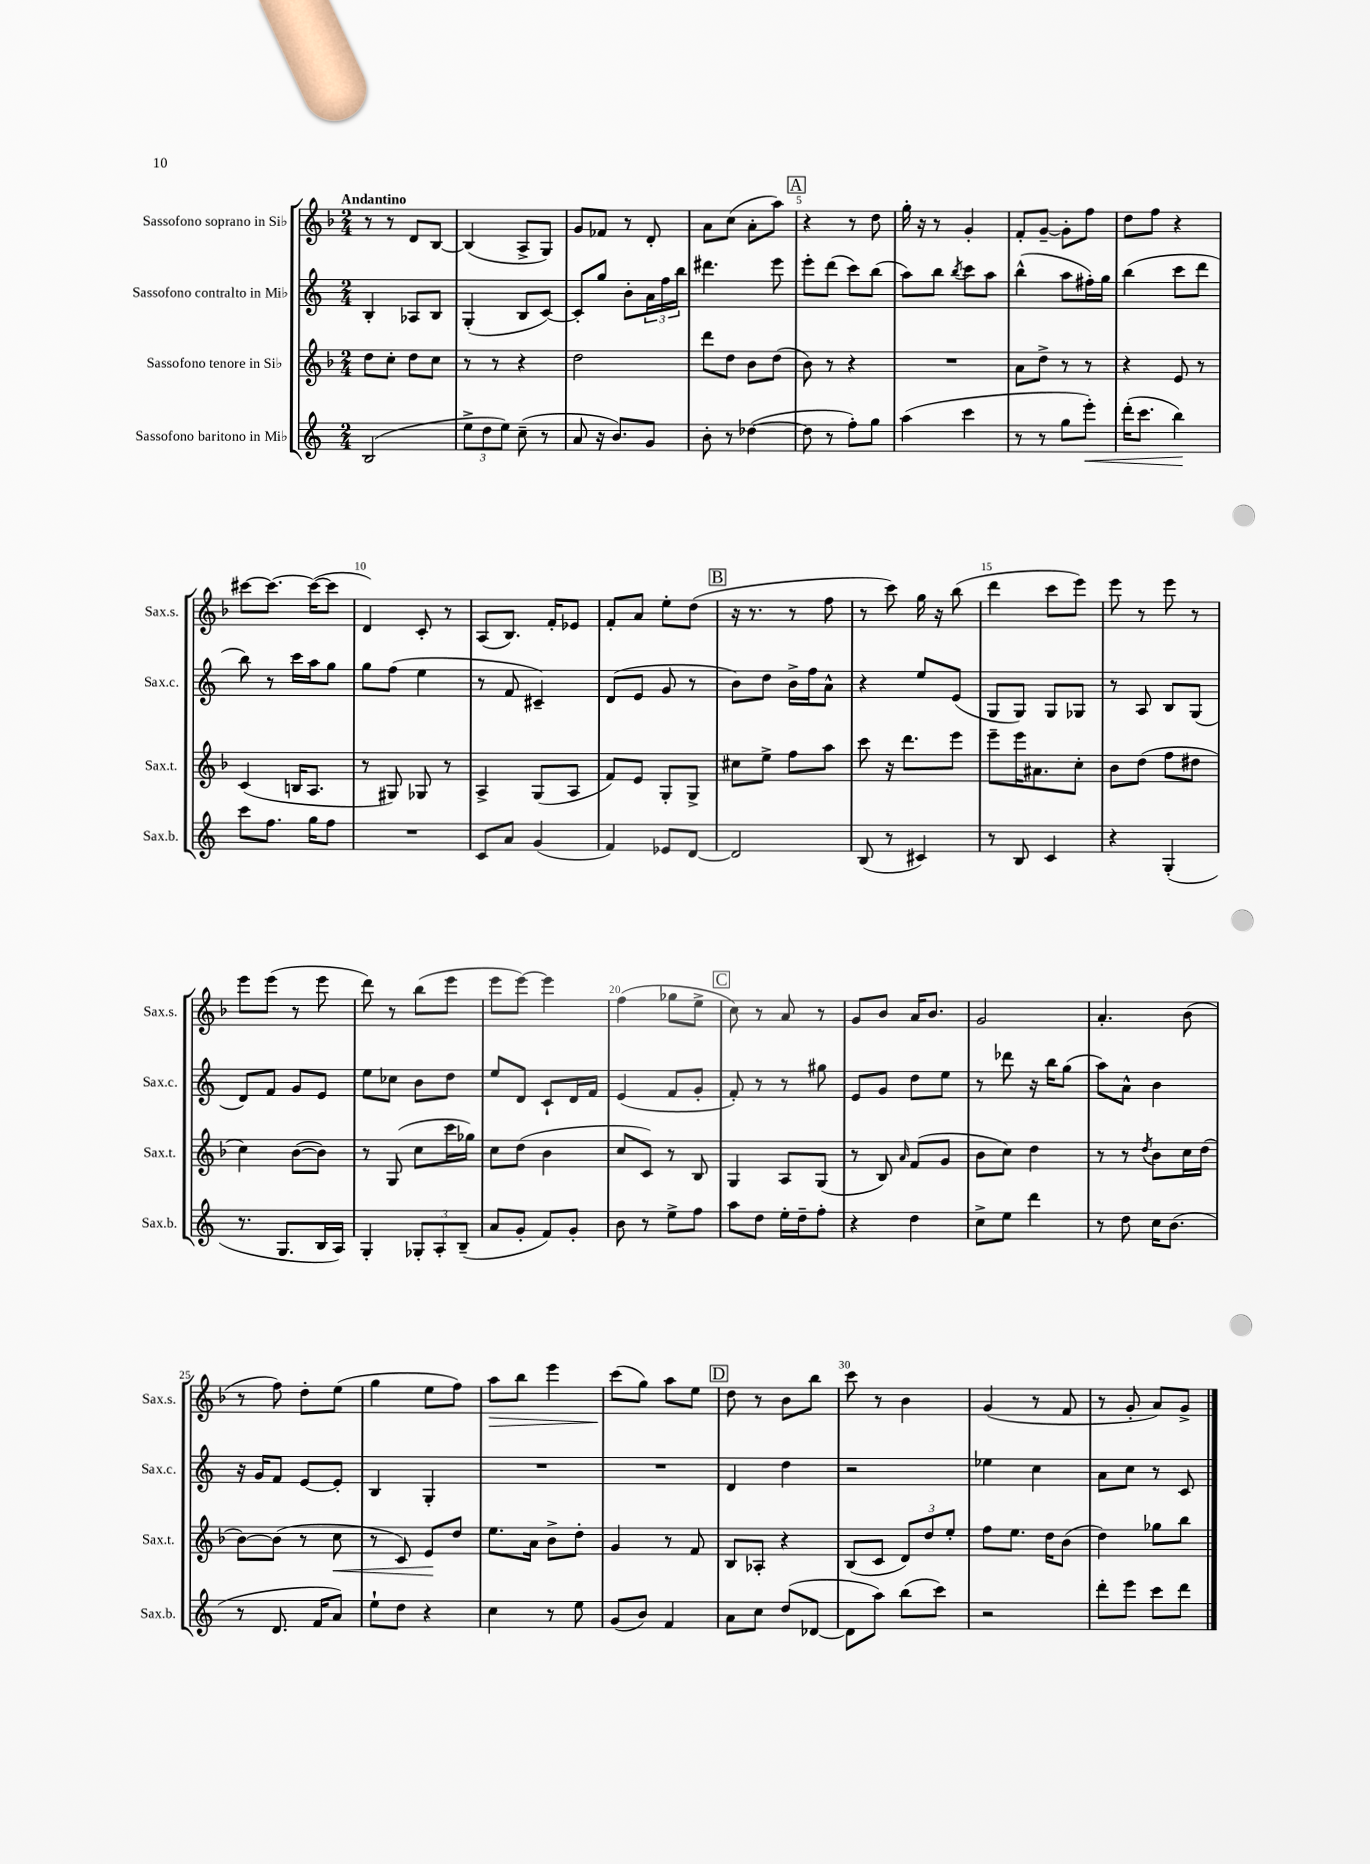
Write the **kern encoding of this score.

**kern	**kern	**kern	**kern
*staff4	*staff3	*staff2	*staff1
*clefG2	*clefG2	*clefG2	*clefG2
*k[]	*k[b-]	*k[]	*k[b-]
*M2/4	*M2/4	*M2/4	*M2/4
(2B	8dd	4B'	8r
.	8cc'	.	8r
.	8dd	8A-	8d
.	8cc	8B	[8B-
=	=	=	=
12ee^	8r	(4G'	(4B-]
12dd	.	.	.
.	8r	.	.
12ee)	.	.	.
(8cc~	4r	8B	8A^
8r	.	[8c)	8G)
=	=	=	=
8a	2dd	8c']	8g
16r	.	8gg	8f-
8.b)	.	.	.
.	.	8b'	8r
8g	.	24a	8d'
.	.	24ff	.
.	.	24bb	.
=	=	=	=
8b'	8ddd	4.ddd#	8a
8r	8dd	.	(8cc
([4dd-	8b-	.	8a'
.	(8dd	8eee	8aa)
=	=	=	=
8dd-]	8b-)	8eee'	4r
8r	8r	(8ddd	.
8ff')	4r	8ccc)	8r
8gg	.	(8bb	8dd
=	=	=	=
(4aa	2r	8aa)	16gg'
.	.	.	16r
.	.	8bb	8r
.	.	8qbb	.
4ccc	.	8ccc	4g'
.	.	8aa	.
=	=	=	=
8r	8a	(4bb^^	8f'
8r	8dd^	.	[8g~
8gg	8r	8aa	8g']
8eee')	8r	16ff#')	8ff
.	.	16gg	.
=	=	=	=
(16ddd'	4r	(4bb	8dd
8.ccc	.	.	.
.	.	.	8ff
4bb)	8e	8ccc	4r
.	8r	8ddd	.
=	=	=	=
8ccc	(4c	8bb)	[8ccc#
8.ff	.	8r	8.ccc#_
.	16B	16ccc	.
16gg	8.A	16aa	(16ccc#_
8ff	.	8gg	8ccc#]
=	=	=	=
2r	8r	8gg	4d)
.	8G#)	(8ff	.
.	8G-	4ee	8c'
.	8r	.	8r
=	=	=	=
8c	4A^	8r	(8A
8a	.	8f	8.B-)
(4g	(8G	4c#~)	.
.	.	.	16f'
.	8A	.	8e-
=	=	=	=
4f)	8f)	(8d	8f'
.	8e	8e	8a
8e-	8G'	8g	8ee'
[8d	8G^	8r	(8dd
=	=	=	=
2d]	8cc#	8b)	16r
.	.	.	8.r
.	8ee^	8dd	.
.	8ff	16b^	8r
.	.	16ff	.
.	8aa	8a^^	8ff
=	=	=	=
(8B	8ccc	4r	8r
8r	16r	.	8ccc)
.	8.ddd	.	.
4c#)	.	8ee	16gg
.	.	.	16r
.	8eee	(8e	(8bb-
=	=	=	=
8r	8eee~	8G	4ddd
8B	16eee	8G)	.
.	8.a#	.	.
4c	.	8G	8ccc
.	8cc'	8G-	8eee)
=	=	=	=
4r	8b-	8r	8eee
.	(8dd	8A	8r
(4G'	8ff	8B	8eee
.	8dd#	(8G	8r
=	=	=	=
8.r	4cc)	8d)	8eee
.	.	8f	(8eee
8.G	.	.	.
.	([8b-	8g	8r
16B	8b-])	8e	8eee
16A)	.	.	.
=	=	=	=
4G'	8r	8ee	8ddd)
.	(8G	8cc-	8r
12G-'	8cc	8b	(8bb-
12A'	.	.	.
.	16ccc	8dd	8eee
(12B~	.	.	.
.	16gg-)	.	.
=	=	=	=
8a	8cc	8ee	8eee
8g'	(8dd	8d	[8eee)
8f)	4b-	8c`	4eee]
8g'	.	16d	.
.	.	16f	.
=	=	=	=
8b	8cc	(4e	(4ff
8r	8c)	.	.
8ee^	8r	8f	8gg-
8ff	8B-	8g'	8ee^
=	=	=	=
8aa	4G	8f')	8cc)
8dd	.	8r	8r
16ee'	8A	8r	8a
16dd~	.	.	.
8ff'	(8G	8gg#	8r
=	=	=	=
4r	8r	8e	8g
.	8B-)	8g	8b-
.	16qqa	.	.
4dd	(8f	8dd	16a
.	.	.	8.b-
.	8g	8ee	.
=	=	=	=
8cc^	8b-	8r	2g
8ee	8cc)	8ddd-	.
4ddd	4dd	16r	.
.	.	16bb	.
.	.	(8gg	.
=	=	=	=
8r	8r	8aa)	4.a'
8dd	8r	8a^^	.
.	8qdd	.	.
16cc	8b-	4b	.
(8.b	.	.	.
.	16cc	.	(8b-
.	(16dd	.	.
=	=	=	=
8r	[8b-)	16r	8r
.	.	16g	.
8.d	(8b-]	8f	8ff)
.	8r	[8e	8dd'
16f	.	.	.
8a)	8cc	8e']	(8ee
=	=	=	=
8ee`	8r	4B	4gg
8dd	8c)	.	.
4r	8e	4G'	8ee
.	8dd	.	8ff)
=	=	=	=
4cc	8.ee	2r	8aa
.	.	.	8bb-
.	16a	.	.
8r	8b-^	.	4eee
8ee	8dd'	.	.
=	=	=	=
(8g	4g	2r	(8ccc
8b)	.	.	8gg)
4f	8r	.	8aa
.	8f	.	8ee
=	=	=	=
8a	8B-	4d	8dd
8cc	8A-'	.	8r
(8dd	4r	4dd	8b-
[8d-	.	.	8bb-
=	=	=	=
8d-]	(8B-	2r	8ccc
8aa)	8c	.	8r
(8bb	12d)	.	4b-
.	12dd	.	.
8ccc)	.	.	.
.	12ee'	.	.
=	=	=	=
2r	8ff	4ee-	(4g
.	8.ee	.	.
.	.	4cc	8r
.	16dd	.	.
.	(8b-	.	8f
=	=	=	=
8ddd'	4dd)	8a	8r
8eee	.	8cc	8g'
8ccc	8gg-	8r	8a)
8ddd	8bb-	8c	8g^
==	==	==	==
*-	*-	*-	*-
